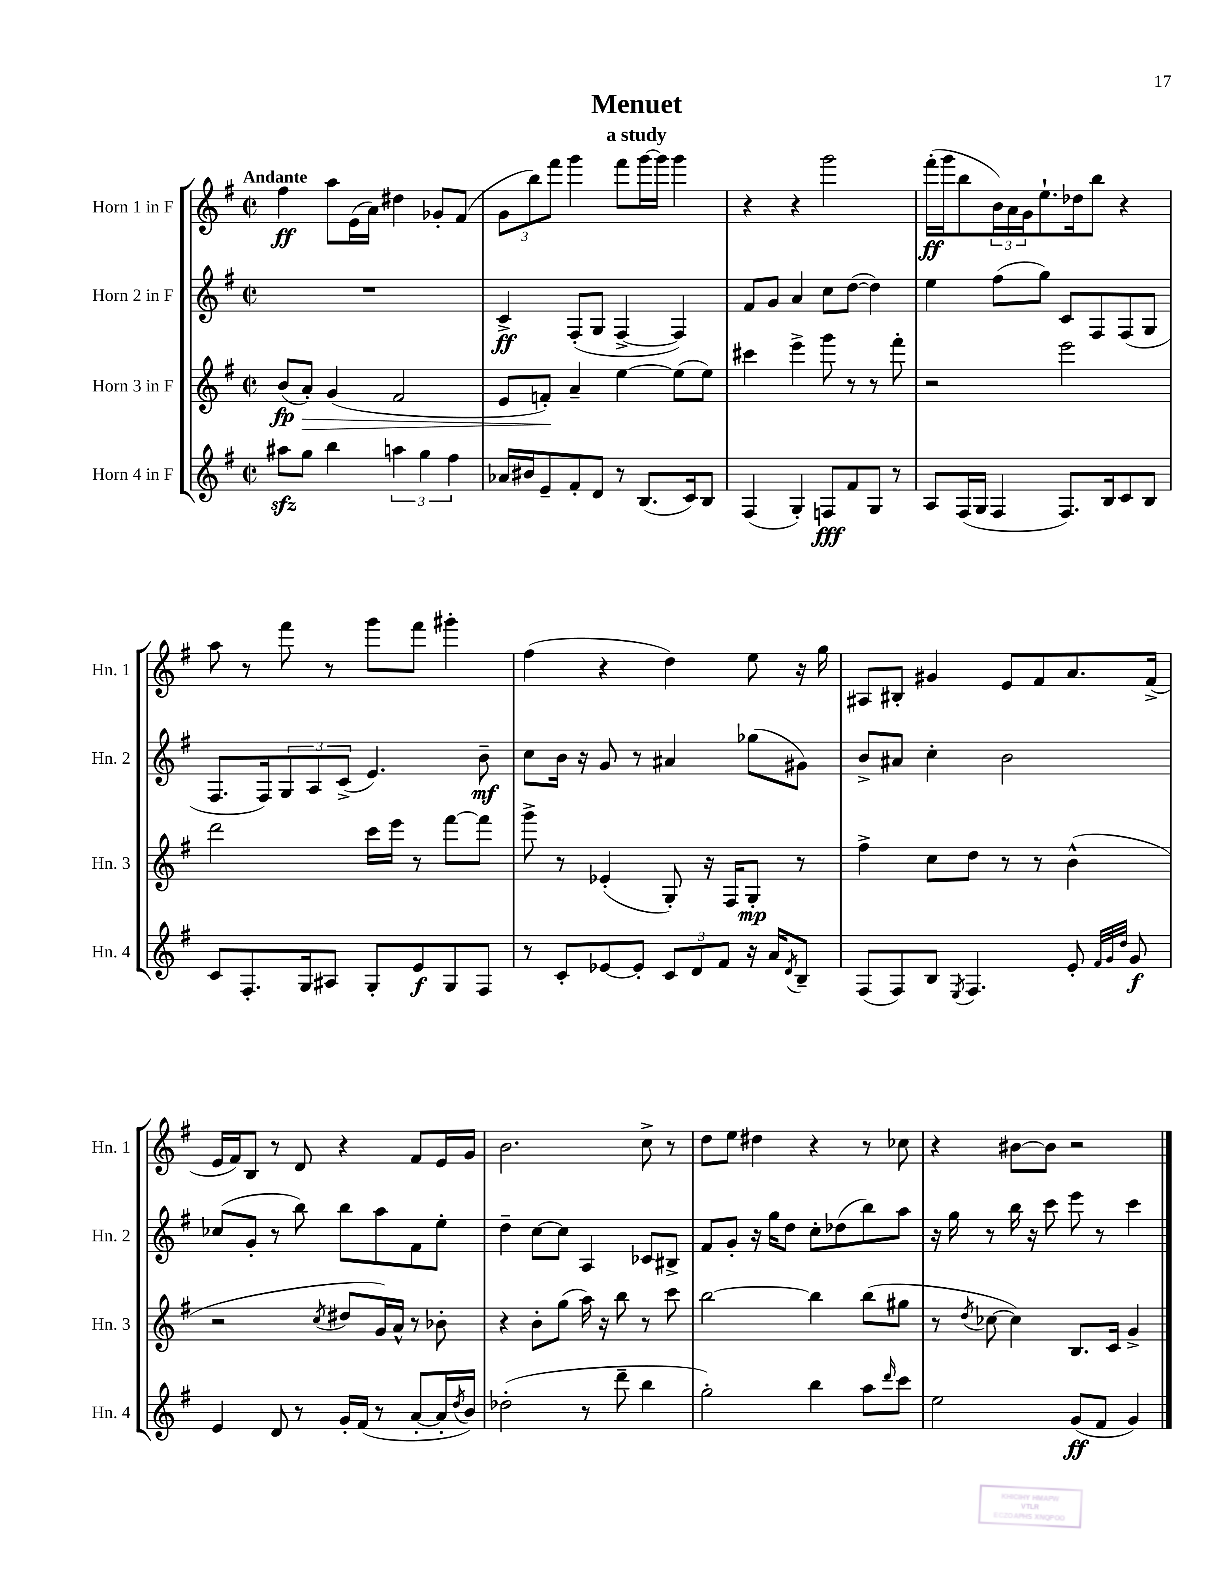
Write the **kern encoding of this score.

**kern	**dynam	**kern	**dynam	**kern	**dynam	**kern	**dynam
*part4	*part4	*part3	*part3	*part2	*part2	*part1	*part1
*staff4	*staff4	*staff3	*staff3	*staff2	*staff2	*staff1	*staff1
*I"Horn 4 in F	*	*I"Horn 3 in F	*	*I"Horn 2 in F	*	*I"Horn 1 in F	*
*I'Hn. 4	*	*I'Hn. 3	*	*I'Hn. 2	*	*I'Hn. 1	*
*clefG2	*	*clefG2	*	*clefG2	*	*clefG2	*
*k[f#]	*	*k[f#]	*	*k[f#]	*	*k[f#]	*
*M2/2	*	*M2/2	*	*M2/2	*	*M2/2	*
*met(c|)	*	*met(c|)	*	*met(c|)	*	*met(c|)	*
=1	=1	=1	=1	=1	=1	=1	=1
!	!	!	!	!	!	!LO:TX:a:B:t=Andante	!
8aa#Xzz\L	.	(8b/L	fp	1r	.	4ff#\	ff
!	!	!	!LO:HP:b	!	!	!	!
8gg\J	.	8a'/J)	>	.	.	.	.
4bb\	.	(4g/	.	.	.	8aa\L	.
.	.	.	.	.	.	(16e\L	.
.	.	.	.	.	.	16a\JJ)	.
6aan\	.	2f#/	.	.	.	4dd#X\	.
6gg\	.	.	.	.	.	.	.
.	.	.	.	.	.	8g-X'/L	.
6ff#\	.	.	.	.	.	.	.
.	.	.	.	.	.	(8f#/J	.
=2	=2	=2	=2	=2	=2	=2	=2
16a-X/LL	.	8e/L	.	4c^/	ff	12g\L	.
16b#X/J	.	.	.	.	.	.	.
.	.	.	.	.	.	12bb\)	.
8e~/	.	8fn'/J)	.	.	.	.	.
.	.	.	.	.	.	12fff#\J	.
8f#'/	.	4a~/	]	(8F#'/L	.	4ggg\	.
8d/J	.	.	.	8G/J	.	.	.
8r	.	[4ee\	.	[4F#^/	.	8fff#\L	.
(8.B/L	.	.	.	.	.	[16ggg\L	.
.	.	.	.	.	.	16ggg\JJ]	.
.	.	(8ee\L]	.	4F#/])	.	4ggg\	.
16c/k)	.	.	.	.	.	.	.
8B/J	.	8ee\J)	.	.	.	.	.
=3	=3	=3	=3	=3	=3	=3	=3
(4F#/	.	4ccc#X\	.	8f#/L	.	4r	.
.	.	.	.	8g/J	.	.	.
4G'/)	.	4eee^\	.	4a/	.	4r	.
8Fn/L	fff	8ggg\	.	8cc\L	.	2ggg\	.
8f#/	.	8r	.	([8dd\J	.	.	.
8G/J	.	8r	.	4dd\])	.	.	.
8r	.	8fff#'\	.	.	.	.	.
=4	=4	=4	=4	=4	=4	=4	=4
8A/L	.	2r	.	4ee\	.	(16fff#'\LL	ff
.	.	.	.	.	.	16ggg\J	.
(16F#/L	.	.	.	.	.	8bb\	.
16G/JJ	.	.	.	.	.	.	.
4F#/	.	.	.	(8ff#\L	.	24b\L)	.
.	.	.	.	.	.	24a\	.
.	.	.	.	.	.	24g\J	.
.	.	.	.	8gg\J)	.	8.ee`\	.
8.F#/L)	.	2eee\	.	8c/L	.	.	.
.	.	.	.	.	.	16dd-X\k	.
.	.	.	.	8F#/	.	8bb\J	.
16B/k	.	.	.	.	.	.	.
8c/	.	.	.	(8F#/	.	4r	.
8B/J	.	.	.	8G/J	.	.	.
!!LO:LB:g=z
=5	=5	=5	=5	=5	=5	=5	=5
8c/L	.	2ddd\	.	8.F#/L	.	8aa\	.
8.F#'/	.	.	.	.	.	8r	.
.	.	.	.	16F#/k)	.	.	.
.	.	.	.	12G/	.	8fff#\	.
16G/k	.	.	.	.	.	.	.
.	.	.	.	12A/	.	.	.
8A#X/J	.	.	.	.	.	8r	.
.	.	.	.	(12c^/J	.	.	.
8G'/L	.	16ccc\LL	.	4.e/)	.	8ggg\L	.
.	.	16eee\JJ	.	.	.	.	.
8e/	f	8r	.	.	.	8fff#\J	.
8G/	.	[8fff#\L	.	.	.	4ggg#X'\	.
8F#/J	.	8fff#\J]	.	8b~\	mf	.	.
=6	=6	=6	=6	=6	=6	=6	=6
8r	.	8ggg^\	.	8cc\L	.	(4ff#\	.
8c'/L	.	8r	.	16b\Jk	.	.	.
.	.	.	.	16r	.	.	.
[8e-X/	.	(4e-X'/	.	8g/	.	4r	.
8e-'/J]	.	.	.	8r	.	.	.
12c/L	.	8G'/)	.	4a#X/	.	4dd\)	.
12d/	.	.	.	.	.	.	.
.	.	16r	.	.	.	.	.
12f#/J	.	.	.	.	.	.	.
.	.	16F#/KL	.	.	.	.	.
16r	.	8G'/J	mp	(8gg-X\L	.	8ee\	.
16a/KL	.	.	.	.	.	.	.
8qd/	.	.	.	.	.	.	.
8B~/J	.	8r	.	8g#X\J)	.	16r	.
.	.	.	.	.	.	16gg\	.
=7	=7	=7	=7	=7	=7	=7	=7
(8F#/L	.	4ff#^\	.	8b^/L	.	8A#X/L	.
8F#/)	.	.	.	8a#X/J	.	8B#X'/J	.
8B/J	.	8cc\L	.	4cc'\	.	4g#X/	.
8qE/	.	.	.	.	.	.	.
4.F#/	.	8dd\J	.	.	.	.	.
.	.	8r	.	2b\	.	8e/L	.
.	.	8r	.	.	.	8f#/	.
8e'/	.	(4b^^\	.	.	.	8.a/	.
32qqf#/LLL	.	.	.	.	.	.	.
32qqg/	.	.	.	.	.	.	.
32qqdd/JJJ	.	.	.	.	.	.	.
8g/	f	.	.	.	.	.	.
.	.	.	.	.	.	(16f#^/Jk	.
!!LO:LB:g=z
=8	=8	=8	=8	=8	=8	=8	=8
4e/	.	2r	.	(8cc-X/L	.	16e/LL	.
.	.	.	.	.	.	16f#/J)	.
.	.	.	.	8g'/J	.	8B/J	.
8d/	.	.	.	8r	.	8r	.
8r	.	.	.	8bb\)	.	8d/	.
.	.	8qcc/	.	.	.	.	.
16g'/LL	.	8dd#X/L	.	8bb\L	.	4r	.
(16f#/JJ	.	.	.	.	.	.	.
8r	.	16g/L)	.	8aa\	.	.	.
.	.	16a^^/JJ	.	.	.	.	.
[8a'/L	.	8r	.	8f#\	.	8f#/L	.
16a'/L]	.	8b-X'\	.	8ee'\J	.	16e/L	.
8qdd/	.	.	.	.	.	.	.
16b/JJ)	.	.	.	.	.	16g/JJ	.
=9	=9	=9	=9	=9	=9	=9	=9
(2dd-X'\	.	4r	.	4dd~\	.	2.b\	.
.	.	8b'\L	.	[8cc\L	.	.	.
.	.	(8gg\J	.	8cc\J]	.	.	.
8r	.	16aa\)	.	4A/	.	.	.
.	.	16r	.	.	.	.	.
8ddd~\	.	8bb\	.	.	.	.	.
4bb\	.	8r	.	8c-X/L	.	8cc^\	.
.	.	8ccc\	.	8B#X^/J	.	8r	.
=10	=10	=10	=10	=10	=10	=10	=10
2gg'\)	.	[2bb\	.	8f#/L	.	8dd\L	.
.	.	.	.	8g'/J	.	8ee\J	.
.	.	.	.	16r	.	4dd#X\	.
.	.	.	.	16gg\KL	.	.	.
.	.	.	.	8dd\J	.	.	.
4bb\	.	4bb\]	.	8cc'\L	.	4r	.
.	.	.	.	(8dd-X\	.	.	.
8aa\L	.	(8bb\L	.	8bb\)	.	8r	.
16qqddd/	.	.	.	.	.	.	.
8ccc\J	.	8gg#X\J	.	8aa\J	.	8cc-X\	.
=11	=11	=11	=11	=11	=11	=11	=11
2ee\	.	8r	.	16r	.	4r	.
.	.	.	.	16gg\	.	.	.
.	.	8qdd/	.	.	.	.	.
.	.	[8cc-X\	.	8r	.	.	.
.	.	4cc-\])	.	16bb\	.	[8b#X\L	.
.	.	.	.	16r	.	.	.
.	.	.	.	8ccc\	.	8b#\J]	.
(8g/L	ff	8.B/L	.	8eee\	.	2r	.
8f#/J	.	.	.	8r	.	.	.
.	.	16c/Jk	.	.	.	.	.
4g/)	.	4g^/	.	4ccc\	.	.	.
==	==	==	==	==	==	==	==
*-	*-	*-	*-	*-	*-	*-	*-
